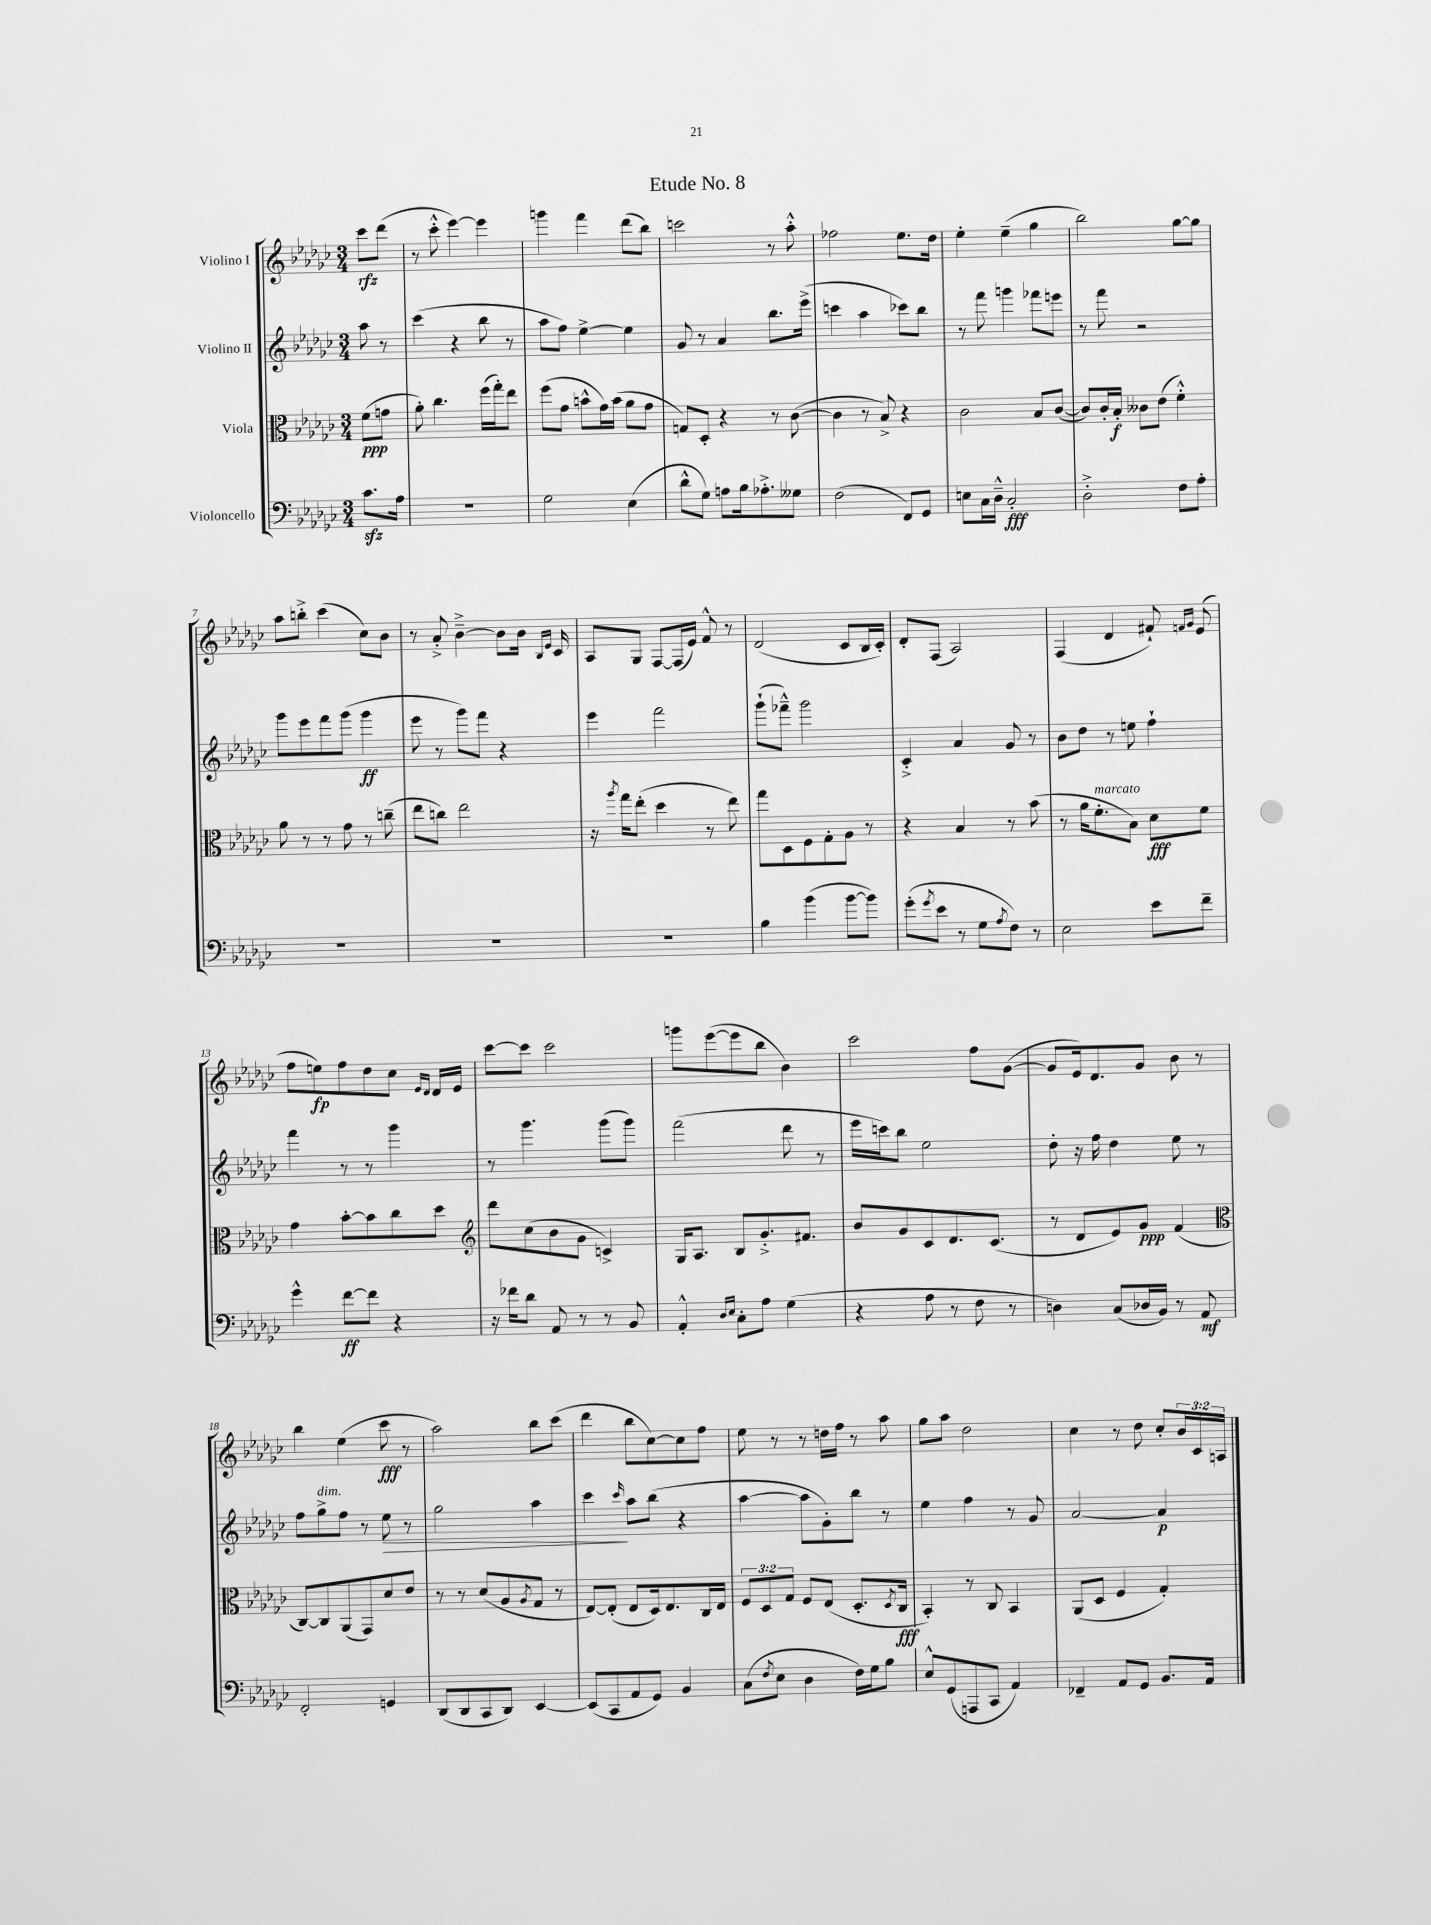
\header { title = "Etude No. 8" }
<<
\new StaffGroup <<
\new Staff = "s0" \with { instrumentName = "Violino I" } {
    \clef treble \key ges \major \numericTimeSignature \time 3/4 \override Staff.TupletNumber.text = #tuplet-number::calc-fraction-text \partial 4
    ces'''8\rfz des'''8( |
    r8 ces'''8-.-^ ees'''4~) ees'''4 |
    g'''4 f'''4 des'''8( bes''8) |
    c'''2 r8 aes''8-.-^ |
    fes''2 ees''8. des''16 |
    ees''4-. ees''4--( ges''4 |
    bes''2) ges''8~ ges''8 |
    aes''8 b''8-.-> ces'''4( ces''8) bes'8 |
    r8 aes'8-.-> bes'4~---> bes'8 bes'16 \grace { bes16 ees'16 } ces'16 |
    aes8 ges8 f8~ f16( ees'16) f'8-^ r8 |
    des'2( ces'8 bes16 ces'16-.) |
    des'8-. f8( aes2) |
    f4( des'4 fis'8-!) \grace { f'16 ges'16 } ees'8( |
    f''8 e''8\fp) f''8 des''8 ces''8 \grace { ees'16 des'16 } des'16 ees'16 |
    ces'''8~ ces'''8 ces'''2 |
    g'''8 ees'''8~( ees'''8 bes''8 bes'4) |
    ces'''2 f''8 ges'8~( |
    ges'8 ees'16) des'8. ges'8 bes'8 r8 |
    bes''4 ees''4( ces'''8\fff r8 |
    aes''2) bes''8 ces'''8( |
    des'''4 bes''8 ces''8~) ces''8 f''8 |
    ees''8 r8 r8 d''16 f''16 r8 aes''8 |
    ges''8 aes''8 des''2 |
    ces''4 r8 des''8 ces''8-. \tuplet 3/2 { bes'16 ces'16 a16 } \bar "|." |
}
\new Staff = "s1" \with { instrumentName = "Violino II" } {
    \clef treble \key ges \major \numericTimeSignature \time 3/4 \partial 4
    aes''8 r8 |
    ces'''4( r4 bes''8 r8 |
    aes''8 f''8) ees''4~-> ees''4 |
    ges'8 r8 aes'4 bes''8. ees'''16->( |
    c'''4 aes''4 ces'''8) bes''8 |
    r8 f'''8 g'''4 fes'''8 e'''8 |
    r8 f'''8 r2 |
    ges'''8 ees'''8 f'''8 ges'''8( ges'''4\ff |
    ees'''8 r8 ges'''8) f'''8 r4 |
    ees'''4 f'''2 |
    ges'''8-!( fes'''8---^) ges'''2 |
    ces'4-.-> aes'4 ges'8 r8 |
    bes'8 des''8 r8 e''8 f''4-! |
    f'''4 r8 r8 ges'''4 |
    r8 ges'''4. ges'''8( ges'''8) |
    f'''2( des'''8 r8 |
    ees'''16 c'''16) bes''8 ees''2 |
    des''8-. r16 f''16 des''4 ees''8 r8 |
    f''8 ges''8->^\markup { \italic "dim." } f''8 r8 ees''8\> r8 |
    ges''2 aes''4 |
    ces'''4\! \grace { ces'''16 } aes''8 bes''8( r4 |
    aes''4~ aes''8 ges'8-.) bes''8 r8 |
    ees''4 f''4 r8 ges'8 |
    aes'2~ aes'4\p \bar "|." |
}
\new Staff = "s2" \with { instrumentName = "Viola" } {
    \clef alto \key ges \major \numericTimeSignature \time 3/4 \override Staff.TupletNumber.text = #tuplet-number::calc-fraction-text \partial 4
    f'8\ppp( g'8 |
    aes'8-.) ces''4. f''16( ges''16-.) ees''8 |
    f''8( ges'8 b'8-^ ges'16) b'16( aes'8 ges'8 |
    g8) des8-. r4 r8 ces'8~( |
    ces'4 r8 bes8->) r4 |
    ces'2 bes8 ces'8~( |
    ces'8) ces'16-. bes16-.\f ceses'8 ees'8( f'4-.-^) |
    aes'8 r8 r8 ges'8 r8 c''8--( |
    ees''8 c''8) ees''2 |
    r16 \acciaccatura { aes''8 } ges''16 ees''8-.( des''4 r8 ees''8) |
    ges''8 des8 f8 ges8-. aes8 r8 |
    r4 bes4 r8 bes'8( |
    r8 aes'16 f'8.-.^\markup { \italic "marcato" } bes8) des'8\fff f'8 |
    ges'4 bes'8~-. bes'8 ces''8 des''8 |
    \clef treble des'''8 ces''8( bes'8 ges'8 c'4->) |
    ges16 aes8. bes8 ges'8.-.-> fis'8. |
    bes'8 ges'8 ces'8 des'8. ces'8.( |
    r8 des'8 ees'8) ges'8\ppp f'4( |
    \clef alto ces8~) ces8 aes,8( ges,8) des'8 ees'8 |
    r8 r8 des'8( aes8 \acciaccatura { aes8 } ges8 r8 |
    ees8~) ees8-.( ees8 des16) ees8. ces16 ees16 |
    \tuplet 3/2 { f8 des8 ges8 } f8 ees8( des8.-. \acciaccatura { des8 } ces16\fff |
    bes,4-.) r8 ces8 bes,4 |
    aes,8( des8 f4 ges4-.) \bar "|." |
}
\new Staff = "s3" \with { instrumentName = "Violoncello" } {
    \clef bass \key ges \major \numericTimeSignature \time 3/4 \partial 4
    ces'8.\sfz aes16 |
    R2. |
    ges2 ees4( |
    des'8-^ ges8) a8 bes16 aes8.-.-> geses8 |
    f2( f,8) ges,8 |
    e8 ces16 des16---^ ces2-.\fff |
    des2-.-> f8 aes8-. |
    R2. |
    R2. |
    R2. |
    bes4 bes'4( bes'8~ bes'8) |
    ges'8-.( \acciaccatura { ges'8 } ees'8 r8 ges8 \acciaccatura { aes8 } f8) r8 |
    ees2 ees'8 f'8-- |
    ges'4-^ f'8~\ff f'8 r4 |
    r16 fes'16 des'8 aes,8 r8 r8 bes,8 |
    aes,4-.-^ \grace { des16 ees16 } ces8-. aes8 ges4( |
    r4 aes8 r8 f8 r8 |
    d4) ces8( des16 bes,16) r8 aes,8\mf |
    f,2-. g,4 |
    des,8( des,8 ces,8 des,8) ees,4~ |
    ees,8( ces,8 aes,8 ges,8) bes,4 |
    ces8( \acciaccatura { f8 } ees8 des4 f16) ges16 bes8 |
    ees8-^ ges,8( a,,8 ces,8 aes,4) |
    fes,4-- aes,8 ges,8 bes,8. aes,16 \bar "|." |
}
>>
>>
